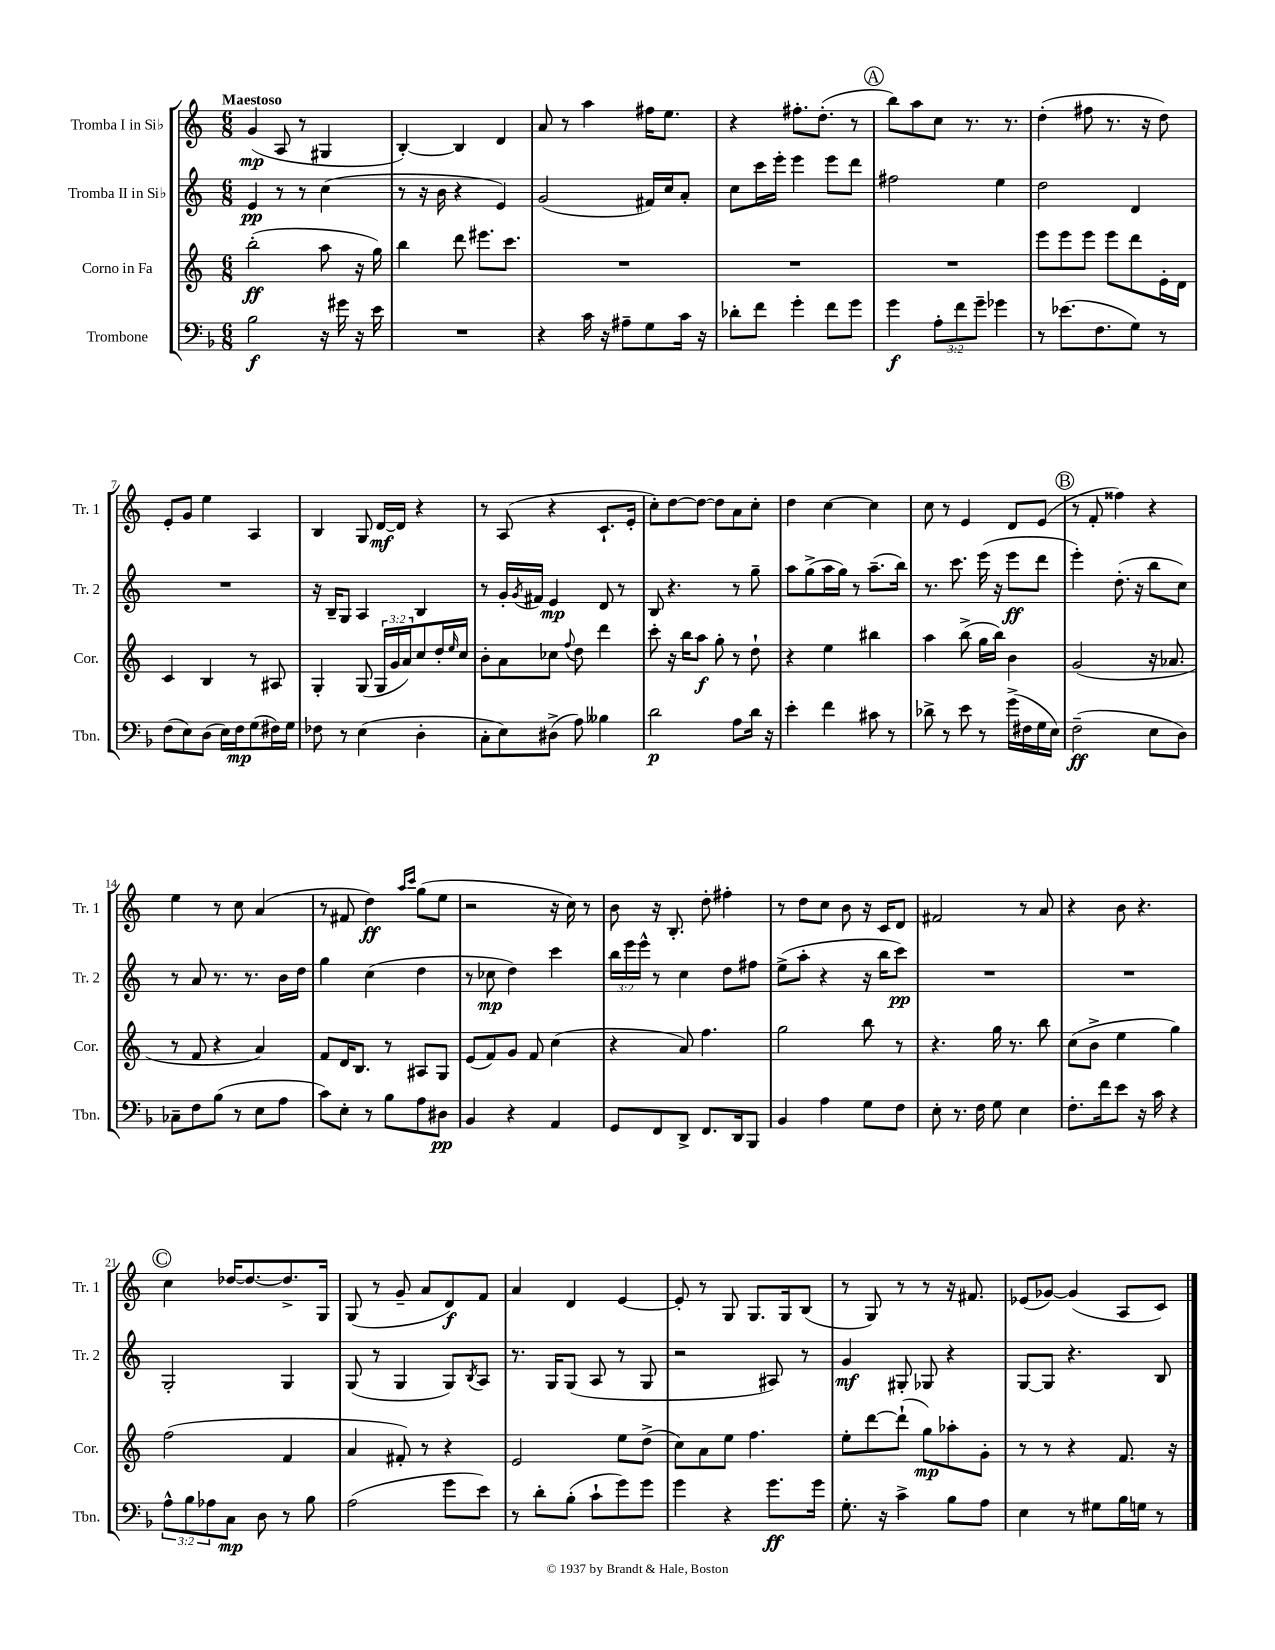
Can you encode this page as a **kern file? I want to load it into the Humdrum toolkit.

**kern	**dynam	**kern	**dynam	**kern	**dynam	**kern	**dynam
*part4	*part4	*part3	*part3	*part2	*part2	*part1	*part1
*staff4	*staff4	*staff3	*staff3	*staff2	*staff2	*staff1	*staff1
*I"Trombone	*	*I"Corno in Fa	*	*I"Tromba II in Si♭	*	*I"Tromba I in Si♭	*
*I'Tbn.	*	*I'Cor.	*	*I'Tr. 2	*	*I'Tr. 1	*
*clefF4	*	*clefG2	*	*clefG2	*	*clefG2	*
*k[b-]	*	*k[]	*	*k[]	*	*k[]	*
*M6/8	*	*M6/8	*	*M6/8	*	*M6/8	*
=1	=1	=1	=1	=1	=1	=1	=1
!	!	!	!	!	!	!LO:TX:a:B:t=Maestoso	!
2B-\	f	(2bb'\	ff	4e/	pp	(4g/	mp
.	.	.	.	8r	.	8A/	.
.	.	.	.	8r	.	8r	.
16r	.	8aa\	.	(4cc\	.	4G#X/	.
16g#X\	.	.	.	.	.	.	.
16r	.	16r	.	.	.	.	.
16e\	.	16gg\)	.	.	.	.	.
=2	=2	=2	=2	=2	=2	=2	=2
2.r	.	4bb\	.	8r	.	[4B'/)	.
.	.	.	.	16r	.	.	.
.	.	.	.	16b\	.	.	.
.	.	8ddd\	.	4r	.	4B/]	.
.	.	8.eee#X\L	.	.	.	.	.
.	.	.	.	4e/)	.	4d/	.
.	.	8.ccc\J	.	.	.	.	.
=3	=3	=3	=3	=3	=3	=3	=3
4r	.	2.r	.	(2g/	.	8a/	.
.	.	.	.	.	.	8r	.
16c\	.	.	.	.	.	4aa\	.
16r	.	.	.	.	.	.	.
8A#X~\L	.	.	.	.	.	.	.
8G\	.	.	.	16f#X/LL)	.	16ff#X\KL	.
.	.	.	.	16cc/J	.	8.ee\J	.
16c\Jk	.	.	.	8a'/J	.	.	.
16r	.	.	.	.	.	.	.
=4	=4	=4	=4	=4	=4	=4	=4
8d-X'\L	.	2.r	.	8cc\L	.	4r	.
8f\J	.	.	.	16ccc\L	.	.	.
.	.	.	.	16eee'\JJ	.	.	.
4g'\	.	.	.	4eee\	.	8.ff#X'\L	.
.	.	.	.	.	.	(8.dd'\J	.
8f\L	.	.	.	8eee\L	.	.	.
8g\J	.	.	.	8ddd\J	.	8r	.
!!LO:REH:place=s1:t=A
=5	=5	=5	=5	=5	=5	=5	=5
4g\	f	2.r	.	2ff#X\	.	8bb\L)	.
.	.	.	.	.	.	8aa\	.
12A'\L	.	.	.	.	.	8cc\J	.
12f\	.	.	.	.	.	.	.
.	.	.	.	.	.	8.r	.
12g~\J	.	.	.	.	.	.	.
4g-X\	.	.	.	4ee\	.	.	.
.	.	.	.	.	.	8.r	.
=6	=6	=6	=6	=6	=6	=6	=6
8r	.	8eee\L	.	2dd\	.	(4dd'\	.
(8.e-X\L	.	8eee\	.	.	.	.	.
.	.	8eee\J	.	.	.	8ff#X\	.
8.F\	.	.	.	.	.	.	.
.	.	8eee\L	.	.	.	8.r	.
8G\J)	.	8ddd\	.	4d/	.	.	.
.	.	.	.	.	.	16r	.
8r	.	16e'\L	.	.	.	8dd\)	.
.	.	16d\JJ	.	.	.	.	.
!!LO:LB:g=z
=7	=7	=7	=7	=7	=7	=7	=7
(8F\L	.	4c/	.	2.r	.	8e'/L	.
8E\)	.	.	.	.	.	8g/J	.
(8D\J	.	4B/	.	.	.	4ee\	.
16E\LL)	.	.	.	.	.	.	.
16F\J	mp	.	.	.	.	.	.
(8G\	.	8r	.	.	.	4A/	.
16F#X\L)	.	8A#X/	.	.	.	.	.
16G\JJ	.	.	.	.	.	.	.
=8	=8	=8	=8	=8	=8	=8	=8
8F-X\	.	4G'/	.	16r	.	4B/	.
.	.	.	.	16B~/KL	.	.	.
8r	.	.	.	8G/J	.	.	.
(4E\	.	(8G/	.	4A/	.	8G/	.
.	.	24G/LL	.	.	.	[16d/LL	mf
.	.	24g/	.	.	.	.	.
.	.	.	.	.	.	16d/JJ]	.
.	.	24a/J)	.	.	.	.	.
4D'\	.	8cc/	.	4B/	.	4r	.
.	.	16dd'/L	.	.	.	.	.
.	.	16qqee/	.	.	.	.	.
.	.	16cc/JJ	.	.	.	.	.
=9	=9	=9	=9	=9	=9	=9	=9
8C'\L	.	8b'\L	.	8r	.	8r	.
8E\)	.	8a\	.	16g'/LL	.	(8A/	.
.	.	.	.	8qg/	.	.	.
.	.	.	.	16f#X/JJ	.	.	.
(8D#X^\J	.	8cc-X\J	.	4e/	mp	4r	.
.	.	8qqff/	.	.	.	.	.
8A\)	.	8dd\	.	.	.	.	.
4B--X\	.	4ddd\	.	8d/	.	8.c`/L	.
.	.	.	.	8r	.	.	.
.	.	.	.	.	.	16e'/Jk	.
=10	=10	=10	=10	=10	=10	=10	=10
2d\	p	8ccc'\	.	8B/	.	8cc'\L)	.
.	.	16r	.	4.r	.	[8dd\	.
.	.	16bb\KL	.	.	.	.	.
.	.	8aa\J	f	.	.	8dd\J_	.
.	.	8gg'\	.	.	.	8dd\L]	.
8A\L	.	8r	.	8r	.	8a\	.
16d\Jk	.	8dd`\	.	8gg~\	.	8cc'\J	.
16r	.	.	.	.	.	.	.
=11	=11	=11	=11	=11	=11	=11	=11
4e'\	.	4r	.	8aa\L	.	4dd\	.
.	.	.	.	(8gg^\	.	.	.
4f\	.	4ee\	.	16aa\L	.	[4cc\	.
.	.	.	.	16gg\JJ)	.	.	.
.	.	.	.	8r	.	.	.
8c#X\	.	4bb#X\	.	(8.aa~\L	.	4cc\]	.
8r	.	.	.	.	.	.	.
.	.	.	.	16bb\Jk)	.	.	.
=12	=12	=12	=12	=12	=12	=12	=12
8d-X^\	.	4aa\	.	8.r	.	8cc\	.
8r	.	.	.	.	.	8r	.
.	.	.	.	8.ccc\	.	.	.
8e\	.	(8bb^\	.	.	.	4e/	.
8r	.	16gg\LL	.	(16eee\	.	.	.
.	.	16bb\JJ)	.	16r	.	.	.
(16g^\LL	.	4b\	.	8eee\L	ff	8d/L	.
16F#X\	.	.	.	.	.	.	.
16G\	.	.	.	8ddd\J	.	(8e/J	.
16E\JJ)	.	.	.	.	.	.	.
!!LO:REH:place=s1:t=B
=13	=13	=13	=13	=13	=13	=13	=13
(2F~\	ff	(2g/	.	4eee'\)	.	8r	.
.	.	.	.	.	.	8f'/	.
.	.	.	.	(8.dd'\	.	4ff##X\)	.
.	.	.	.	16r	.	.	.
8E\L	.	16r	.	8bb\L	.	4r	.
.	.	8.a-X/	.	.	.	.	.
8D\J)	.	.	.	8cc\J)	.	.	.
!!LO:LB:g=z
=14	=14	=14	=14	=14	=14	=14	=14
8C-X~\L	.	8r	.	8r	.	4ee\	.
8F\	.	8f/	.	8a/	.	.	.
(8B-\J	.	4r	.	8.r	.	8r	.
8r	.	.	.	.	.	8cc\	.
.	.	.	.	8.r	.	.	.
8E\L	.	4a/)	.	.	.	(4a/	.
8A\J	.	.	.	16b\LL	.	.	.
.	.	.	.	16dd\JJ	.	.	.
=15	=15	=15	=15	=15	=15	=15	=15
8c\L)	.	8f/L	.	4gg\	.	8r	.
8E'\J	.	16d/K	.	.	.	8f#X/	.
.	.	8.B/J	.	.	.	.	.
8r	.	.	.	(4cc\	.	4dd\)	ff
8B-\L	.	8r	.	.	.	.	.
.	.	.	.	.	.	16qqaa/LL	.
.	.	.	.	.	.	16qqccc/JJ	.
8A\	.	8A#X/L	.	4dd\	.	(8gg\L	.
8D#X\J	pp	8G/J	.	.	.	8ee\J	.
=16	=16	=16	=16	=16	=16	=16	=16
4BB-/	.	(8e/L	.	8r	.	2r	.
.	.	8f/)	.	8cc-X\	mp	.	.
4r	.	8g/J	.	4dd\)	.	.	.
.	.	8f/	.	.	.	.	.
4AA/	.	(4cc\	.	4ccc\	.	16r	.
.	.	.	.	.	.	16cc\)	.
.	.	.	.	.	.	8r	.
=17	=17	=17	=17	=17	=17	=17	=17
8GG/L	.	4r	.	24bb\LL	.	8b\	.
.	.	.	.	24eee\	.	.	.
.	.	.	.	24eee^^\JJ	.	.	.
8FF/	.	.	.	8r	.	16r	.
.	.	.	.	.	.	8.B'/	.
8DD^/J	.	8a/)	.	4cc\	.	.	.
8.FF/L	.	4.ff\	.	.	.	8dd'\	.
.	.	.	.	8dd\L	.	4ff#X'\	.
16DD/k	.	.	.	.	.	.	.
8BBB-/J	.	.	.	8ff#X\J	.	.	.
=18	=18	=18	=18	=18	=18	=18	=18
4BB-/	.	2gg\	.	(8ee^\L	.	8r	.
.	.	.	.	8aa'\J	.	8dd\L	.
4A\	.	.	.	4r	.	8cc\J	.
.	.	.	.	.	.	8b\	.
8G\L	.	8bb\	.	16r	.	16r	.
.	.	.	.	16bb\KL	.	16c/KL	.
8F\J	.	8r	.	8ccc\J)	pp	8d/J	.
=19	=19	=19	=19	=19	=19	=19	=19
8E'\	.	4.r	.	2.r	.	2f#X/	.
8.r	.	.	.	.	.	.	.
16F\	.	.	.	.	.	.	.
8G\	.	16gg\	.	.	.	.	.
.	.	8.r	.	.	.	.	.
4E\	.	.	.	.	.	8r	.
.	.	8bb\	.	.	.	8a/	.
=20	=20	=20	=20	=20	=20	=20	=20
8.F'\L	.	(8cc\L	.	2.r	.	4r	.
.	.	8b^\J	.	.	.	.	.
16f\k	.	.	.	.	.	.	.
8e\J	.	4ee\	.	.	.	8b\	.
16r	.	.	.	.	.	4.r	.
16c\	.	.	.	.	.	.	.
4r	.	4gg\)	.	.	.	.	.
!!LO:LB:g=z
!!LO:REH:place=s1:t=C
=21	=21	=21	=21	=21	=21	=21	=21
12A^^\L	.	(2ff\	.	2G'/	.	4cc\	.
12B-\	.	.	.	.	.	.	.
12A-X\	.	.	.	.	.	.	.
8C\J	mp	.	.	.	.	[16dd-X/KL	.
.	.	.	.	.	.	8.dd-/_	.
8D\	.	.	.	.	.	.	.
8r	.	4f/	.	4G/	.	8.dd-^/]	.
8B-\	.	.	.	.	.	.	.
.	.	.	.	.	.	16G/Jk	.
=22	=22	=22	=22	=22	=22	=22	=22
(2A\	.	4a/	.	(8G/	.	(8G/	.
.	.	.	.	8r	.	8r	.
.	.	8f#X'/)	.	4G/	.	8g~/	.
.	.	8r	.	.	.	8a/L	.
8g\L	.	4r	.	8G/L)	.	8d/)	f
.	.	.	.	8qB/	.	.	.
8e\J)	.	.	.	8A/J	.	8f/J	.
=23	=23	=23	=23	=23	=23	=23	=23
8r	.	2e/	.	8.r	.	4a/	.
8d'\L	.	.	.	.	.	.	.
.	.	.	.	16G/KL	.	.	.
(8B-'\J	.	.	.	(8G/J	.	4d/	.
8c`\L	.	.	.	8A/	.	.	.
8g\)	.	8ee\L	.	8r	.	[4e/	.
8g\J	.	(8dd^\J	.	8G/	.	.	.
=24	=24	=24	=24	=24	=24	=24	=24
4g\	.	8cc\L)	.	2r	.	8e'/]	.
.	.	8a\	.	.	.	8r	.
4r	.	8ee\J	.	.	.	8G/	.
.	.	4.ff\	.	.	.	8.G/L	.
8.g\L	ff	.	.	8A#X/)	.	.	.
.	.	.	.	.	.	16G/k	.
.	.	.	.	8r	.	(8B/J	.
16g\Jk	.	.	.	.	.	.	.
=25	=25	=25	=25	=25	=25	=25	=25
8.G'\	.	8ee'\L	.	4g/	mf	8r	.
.	.	[8ddd\	.	.	.	8G/)	.
16r	.	.	.	.	.	.	.
4c^\	.	(8ddd`\J]	.	8G#X'/	.	8r	.
.	.	8gg\L)	mp	8G-X/	.	8r	.
8B-\L	.	8aa-X'\	.	4r	.	16r	.
.	.	.	.	.	.	8.f#X/	.
8A\J	.	8g'\J	.	.	.	.	.
=26	=26	=26	=26	=26	=26	=26	=26
4E\	.	8r	.	[8G/L	.	(8e-X/L	.
.	.	8r	.	8G/J]	.	[8g-X/J)	.
8r	.	4r	.	4.r	.	(4g-/]	.
8G#X\L	.	.	.	.	.	.	.
16B-\L	.	8.f/	.	.	.	8A/L	.
16Gn\JJ	.	.	.	.	.	.	.
8r	.	.	.	8B/	.	8c/J)	.
.	.	16r	.	.	.	.	.
==	==	==	==	==	==	==	==
*-	*-	*-	*-	*-	*-	*-	*-
